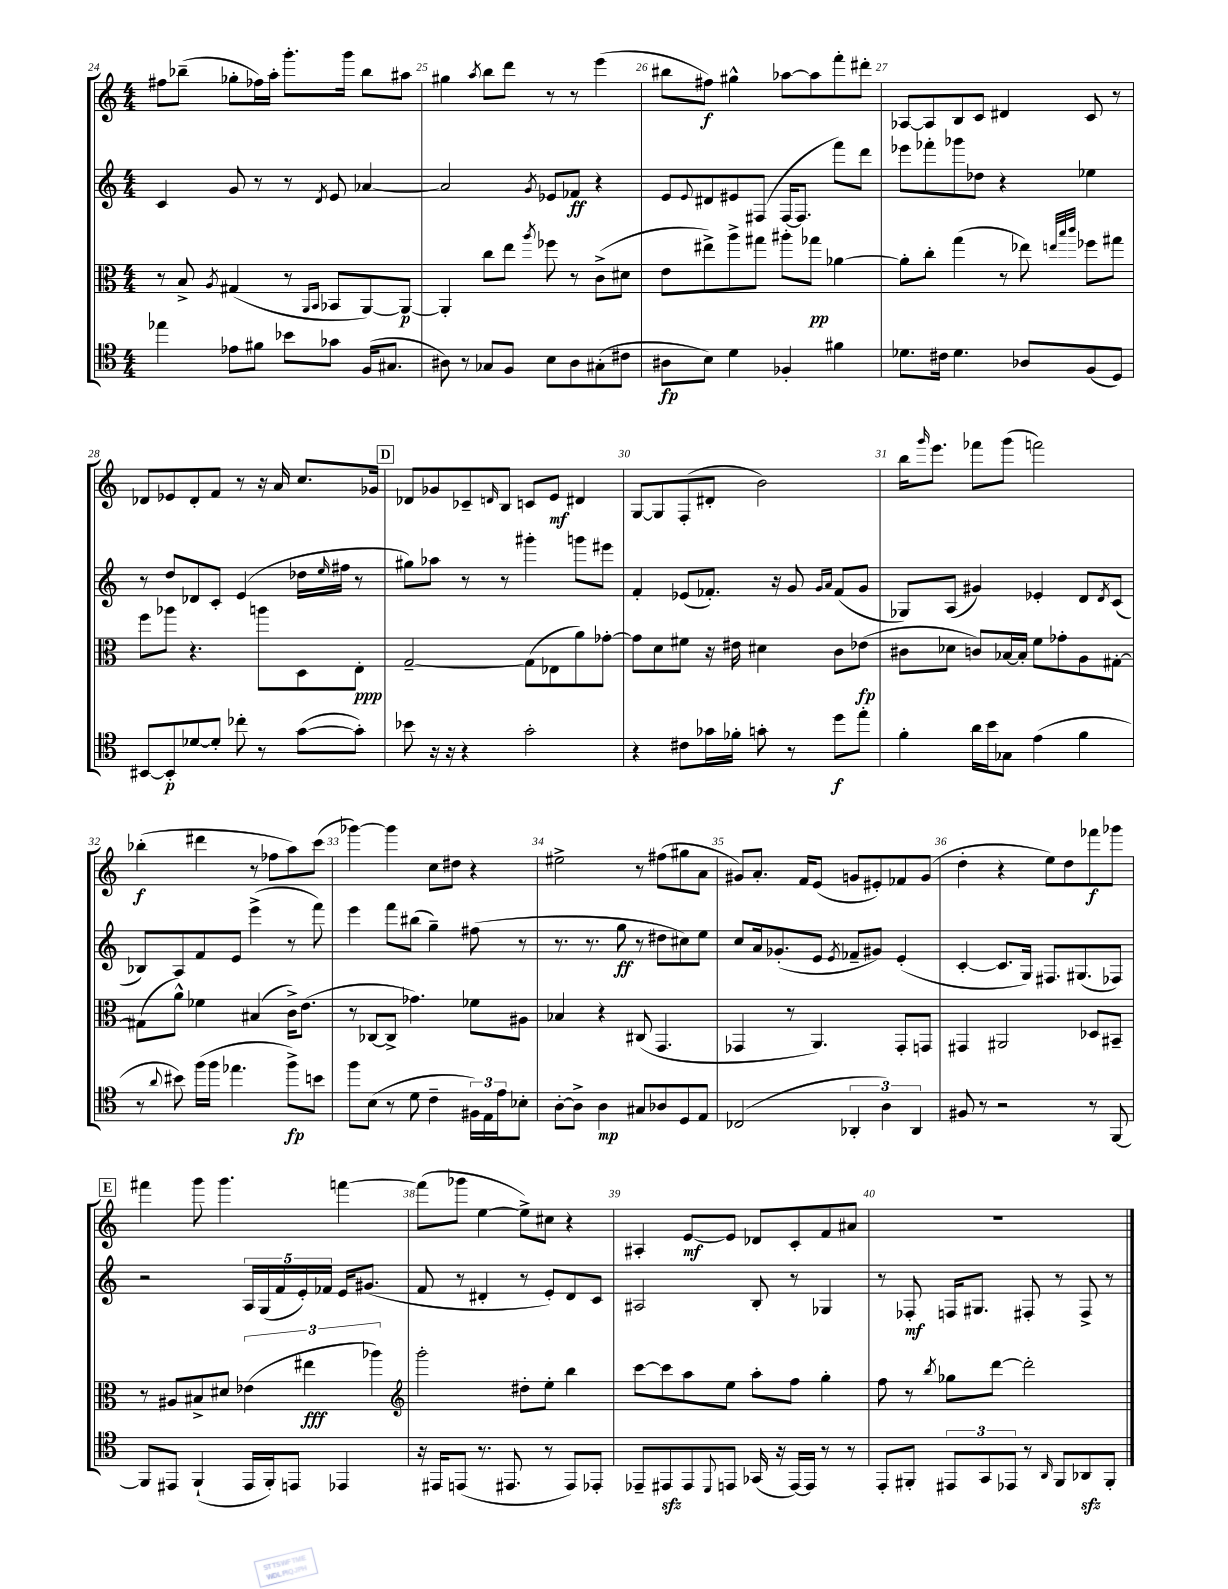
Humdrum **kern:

**kern	**kern	**kern	**kern
*staff4	*staff3	*staff2	*staff1
*clefC4	*clefC3	*clefG2	*clefG2
*k[]	*k[]	*k[]	*k[]
*M4/4	*M4/4	*M4/4	*M4/4
4ee-	8r	4c	8ff#
.	8B^	.	(8bb-~
.	8qA	.	.
8e-	(4G#	8g	8gg-'
8f#	.	8r	16ff-)
.	.	.	16aa'
8b-	8r	8r	8.ggg'
.	16qqAA	.	.
.	16qqBB	8qd	.
8g-	8BB-	8e	.
.	.	.	16ggg
(16F	[8AA)	[4a-	8bb-
8.G#	.	.	.
.	8AA_	.	8aa#
=	=	=	=
8A#)	4AA']	2a-]	4gg#
8r	.	.	.
.	.	.	8qaa
8G-	8cc	.	8bb
8F	8ee	.	8ddd
.	8qaa	8qg	.
8B	8ff-	8e-	8r
8A#	8r	8f-	8r
(8G#'	(8c^	4r	(4eee
8c#	8d#	.	.
=	=	=	=
8A#	8e	8e	8bb#
.	.	8qqe	.
8B)	8ee#^)	8d#	8ff#)
4d	8aa^	8e#	4gg#^^
.	8gg#	(8F#	.
4F-'	8aa#'	[16F#	[8aa-
.	.	8.F#]	.
.	8gg-	.	8aa-]
4f#	[4a-	8fff)	8fff'
.	.	8ddd	8ddd#'
=	=	=	=
8.d-	8a-']	8eee-	[8A-
.	8cc'	8fff-'	8A-]
16c#	.	.	.
4.d-	(4gg	8ggg-	8B
.	.	8dd-	8c
.	8r	4r	4d#
8A-	8ee-)	.	.
.	32qqee	.	.
.	32qqbb	.	.
.	32qqccc	.	.
(8F	8ff-	4ee-	8c
8D)	8gg#	.	8r
=	=	=	=
[8BB#	8ff	8r	8d-
8BB#']	8aa-	8dd	8e-
[8d-	4.r	8d-	8d-'
8d-']	.	8c'	8f
8cc-'	.	(4e	8r
8r	8aa	.	16r
.	.	.	16a
([8g	8D	16dd-	8.cc
.	.	16qqee	.
.	.	16ff#	.
8g'])	8E'	8r	.
.	.	.	16g-
=	=	=	=
8b-	[2G~	8gg#)	8d-
16r	.	8aa-	8g-
16r	.	.	.
4r	.	8r	8c-~
.	.	.	16qqd
.	.	8r	8B
2g'	(8G]	4ggg#'	8c
.	8E-	.	8e
.	8a)	8ggg	4d#
.	[8g-'	8eee#	.
=	=	=	=
4r	8g-]	4f'	[8G
.	8d	.	8G]
8c#	8f#	(8e-	(8F'
16g-	16r	8.f-')	8d#'
16f-'	16e#	.	.
8g'	4d#	.	2b)
.	.	16r	.
8r	.	8g	.
.	.	16qqg	.
.	.	16qqa	.
8dd	8c	(8f-	.
8ee'	(8e-	8g	.
=	=	=	=
4f'	8c#	8G-)	16bb
.	.	.	16qqggg
.	.	.	8.eee
.	8d-	(8A	.
16a	8c)	4g#)	8fff-
16b	.	.	.
8G-	[16B-	.	(8ggg
.	16B-']	.	.
(4e	8f	4e-'	2fff)
.	8g-'	.	.
4f	8A	8d	.
.	.	8qd	.
.	[8G#'	(8c	.
=	=	=	=
8r	(8G#]	8B-)	(4bb-'
8qqa	.	.	.
8b#)	8a^^)	8A	.
(16ff	4f-	8f	4ddd#
16ff	.	.	.
4.ee-	.	8e	.
.	(4B#	(4eee^	8r
.	.	.	8ff-
8ff^)	16c^)	8r	8aa)
.	(8.e	.	.
8b	.	8fff)	(8ccc
=	=	=	=
8ff	8r	4eee	[4ggg-)
(8B	[8C-	.	.
8r	8C-^]	8fff	4ggg-]
8d	4.g-)	(8bb#	.
4c~	.	4gg~)	8cc
.	.	.	8dd#
24F#)	8f-	(8ff#	4r
24E	.	.	.
24e	.	.	.
8B-'	8A#	8r	.
=	=	=	=
[8A'	4B-	8.r	2ee#^
8A^]	.	.	.
.	.	8.r	.
4A	4r	.	.
.	.	8gg	.
8G#	(8C#	8r	8r
8A-	4.GG	8dd#	(8ff#
8D	.	8cc#)	8gg#
8E	.	8ee	8a
=	=	=	=
(2C-	4GG-	8cc	8g#)
.	.	16a	8.a'
.	.	(8.g-'	.
.	8r	.	.
.	.	.	16f
.	4.AA)	8e	(8e
.	.	8qe	.
6AA-'	.	8f-~	8g
.	.	8g#)	8e#')
6A)	.	.	.
.	8GG-'	(4e'	8f-
6AA-	.	.	.
.	8GG	.	(8g
=	=	=	=
8F#	4GG#	[4c'	4dd'
8r	.	.	.
2r	2AA#	8.c]	4r
.	.	16G)	.
.	.	8.F#	8ee)
.	.	.	8dd
.	.	(8.G#	.
8r	8D-	.	8fff-
[8FF	8BB#~	8F-)	8ggg-
=	=	=	=
8FF]	8r	2r	4fff#
8EE#	8A#	.	.
(4FF`	8B#^	.	8ggg
.	8d#	.	4.ggg
16EE#	(6e-	20A	.
.	.	(20G	.
16FF')	.	.	.
.	.	20f	.
8EE	.	.	.
.	.	20e')	.
.	6ee#	.	.
.	.	20f-	.
4EE-	.	16e	[4fff
.	.	(8.g#	.
.	6aa-)	.	.
=	=	=	=
*	*clefG2	*	*
16r	2ggg'	8f	(8fff]
16EE#	.	.	.
(8EE	.	8r	8ggg-
8.r	.	4d#'	[4ee
8.EE#	.	.	.
.	8dd#'	8r	8ee^])
8r	8ee'	8e')	8cc#
8EE#)	4bb	8d#	4r
8EE-'	.	8c	.
=	=	=	=
8EE-~	[8ccc	2A#	4A#'
8EE#	8ccc]	.	.
8EE#	8aa	.	[8e
8qqDD	.	.	.
8EE	8ee	.	8e]
(16GG-	8aa'	8B'	8d-
16r	.	.	.
[16EE)	8ff	8r	8c'
16EE]	.	.	.
8r	4gg'	4G-	8f
8r	.	.	8a#
=	=	=	=
8EE'	8ff	8r	1r
8FF#'	8r	8F-'	.
.	8qbb	.	.
12EE#	8gg-	16F	.
.	.	8.G#	.
12GG	.	.	.
.	[8ddd	.	.
12EE-	.	.	.
8r	2ddd']	8F#'	.
16qqAA	.	.	.
8FF#	.	8r	.
8AA-	.	8F#^	.
8FF#'	.	8r	.
==	==	==	==
*-	*-	*-	*-
